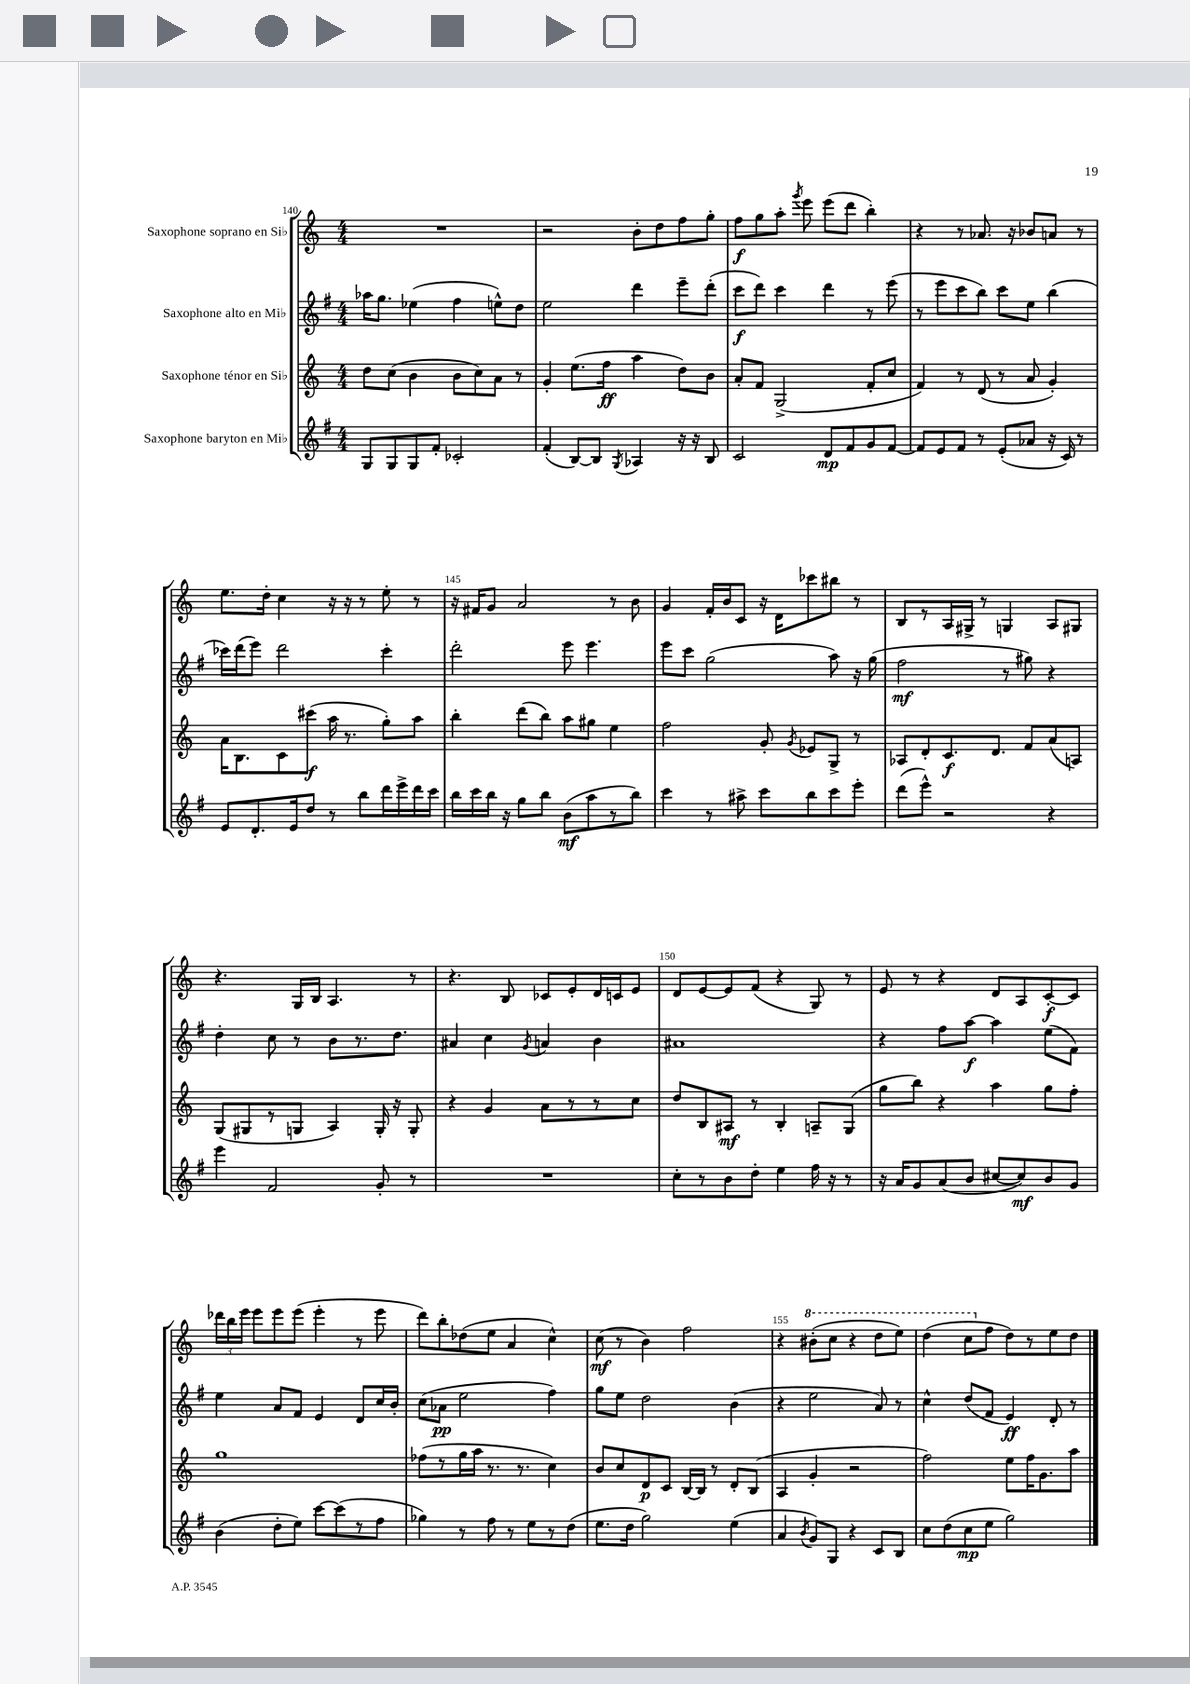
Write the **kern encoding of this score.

**kern	**kern	**kern	**kern
*staff4	*staff3	*staff2	*staff1
*clefG2	*clefG2	*clefG2	*clefG2
*k[f#]	*k[]	*k[f#]	*k[]
*M4/4	*M4/4	*M4/4	*M4/4
8G	8dd	16aa-	1r
.	.	8.gg	.
8G	(8cc	.	.
8G	4b	(4ee-	.
8f#'	.	.	.
2c-'	8b	4ff#	.
.	8cc)	.	.
.	8a	8ee^^)	.
.	8r	8dd	.
=	=	=	=
(4f#'	4g'	2ee	2r
[8B)	(8.ee	.	.
8B]	.	.	.
.	16ff	.	.
8qG	.	.	.
4A-	4aa	4ddd	8b'
.	.	.	8dd
16r	8dd)	8eee~	8ff
16r	.	.	.
8B	8b	(8ddd'	8gg'
=	=	=	=
2c	8a'	8ccc	8ff
.	8f	8ddd)	8gg
.	(2G^	4ccc	8aa'
.	.	.	8qggg
.	.	.	8eee
8d	.	4ddd	(8eee
8f#	.	.	8ddd
8g	8f'	8r	4bb')
[8f#	8cc	(8eee	.
=	=	=	=
8f#]	4f)	8r	4r
8e	.	8eee	.
8f#	8r	8ccc	8r
8r	(8d	8bb)	8.a-
(8e'	8r	8ccc	.
.	.	.	16r
8a-	8a	8ee	8b-
16r	4g')	(4bb	8a
16c)	.	.	.
8r	.	.	8r
=	=	=	=
8e	16a	16ccc-)	8.ee
.	8.B	(16ddd	.
8.d'	.	8eee)	.
.	.	.	16dd'
.	8c	2ddd	4cc
16e	.	.	.
8dd	(8ccc#	.	.
8r	16aa	.	16r
.	8.r	.	16r
8bb	.	.	8r
16ddd	8gg')	4ccc-'	8ee'
16eee^	.	.	.
16ddd	8aa	.	8r
16ccc	.	.	.
=	=	=	=
16bb	4bb'	2ddd'	16r
16ccc	.	.	16f#
16bb	.	.	8g
16r	.	.	.
8gg	(8ddd	.	2a
8bb	8bb)	.	.
(8b	8aa	8eee	.
8aa	8gg#	4.eee	.
8r	4ee	.	8r
8bb)	.	.	8b
=	=	=	=
4ccc	2ff	8eee	4g
.	.	8ccc	.
8r	.	(2gg	16f'
.	.	.	16b
8aa#^	.	.	8c
8ccc	8g'	.	16r
.	.	.	16d
.	8qg	.	.
8bb	8e-	.	8ccc-
8ccc	8G^	8aa)	8bb#
8eee'	8r	16r	8r
.	.	(16gg	.
=	=	=	=
(8ddd	8A-	2ff#	8B
8eee^^)	8d'	.	8r
2r	8.c	.	16A
.	.	.	16G#^
.	.	.	8r
.	8.d	.	.
.	.	8r	4G
.	8f	8gg#)	.
4r	(8a	4r	8A
.	8A)	.	8G#
=	=	=	=
4eee	(8G	4dd'	4.r
.	8G#	.	.
2f#	8r	8cc	.
.	8G	8r	16G
.	.	.	16B
.	4A)	8b	4.A
.	.	8.r	.
8g'	16G'	.	.
.	16r	8.dd	.
8r	8G'	.	8r
=	=	=	=
1r	4r	4a#	4.r
.	4g	4cc	.
.	.	.	8B
.	.	8qg	.
.	8a	4a	8c-
.	8r	.	8e'
.	8r	4b	16d
.	.	.	16c
.	8cc	.	8e
=	=	=	=
8cc'	8dd	1a#	8d
8r	8B	.	[8e
8b	8A#	.	8e]
8dd'	8r	.	(8f
4ee	4B'	.	4r
16ff#	8A~	.	8G)
16r	.	.	.
8r	(8G	.	8r
=	=	=	=
16r	8gg	4r	8e
16a	.	.	.
8g	8bb)	.	8r
(8a	4r	8ff#	4r
8b	.	[8aa	.
[8cc#	4aa	4aa]	8d
8cc#])	.	.	8A
8b	8gg	(8ee	[8c'
8g	8ff'	8f#)	8c]
=	=	=	=
(4b	1gg	4ee	24ddd-
.	.	.	24bb
.	.	.	24eee
.	.	.	8eee
8dd'	.	8a	8eee
8ee)	.	8f#	(8eee
[8ccc	.	4e	4eee'
(8ccc]	.	.	.
8r	.	8d	8r
8ff#	.	16cc	8eee
.	.	16b'	.
=	=	=	=
4gg-)	(8ff-	(8cc	8ddd)
.	8r	8a-	8bb'
8r	16gg	2ee	(8dd-
.	16aa	.	.
8ff#	8.r	.	8ee
8r	.	.	4a
.	8.r	.	.
8ee	.	.	.
8r	4cc)	4ff#)	4cc^^)
(8dd	.	.	.
=	=	=	=
8.ee	8b	8gg	(8cc
.	8cc	8ee	8r
16dd	.	.	.
2gg)	8d	2dd	4b)
.	8c	.	.
.	[16B	.	2ff
.	16B]	.	.
.	8r	.	.
(4ee	8d'	(4b	.
.	(8B	.	.
=	=	=	=
4a	4A	4r	4r
8qb	.	.	.
8g)	4g'	2ee	(8bb#'
8G	.	.	8ccc
4r	2r	.	4r
8c	.	8a)	8ddd
8B	.	8r	8eee)
=	=	=	=
8cc	2ff)	4cc^^	(4ddd
(8dd	.	.	.
8cc	.	(8dd	8ccc
8ee	.	8f#	8ff
2gg)	8ee	4e)	8dd)
.	16ff	.	8r
.	8.g	.	.
.	.	8d'	8ee
.	8aa	8r	8dd
==	==	==	==
*-	*-	*-	*-
